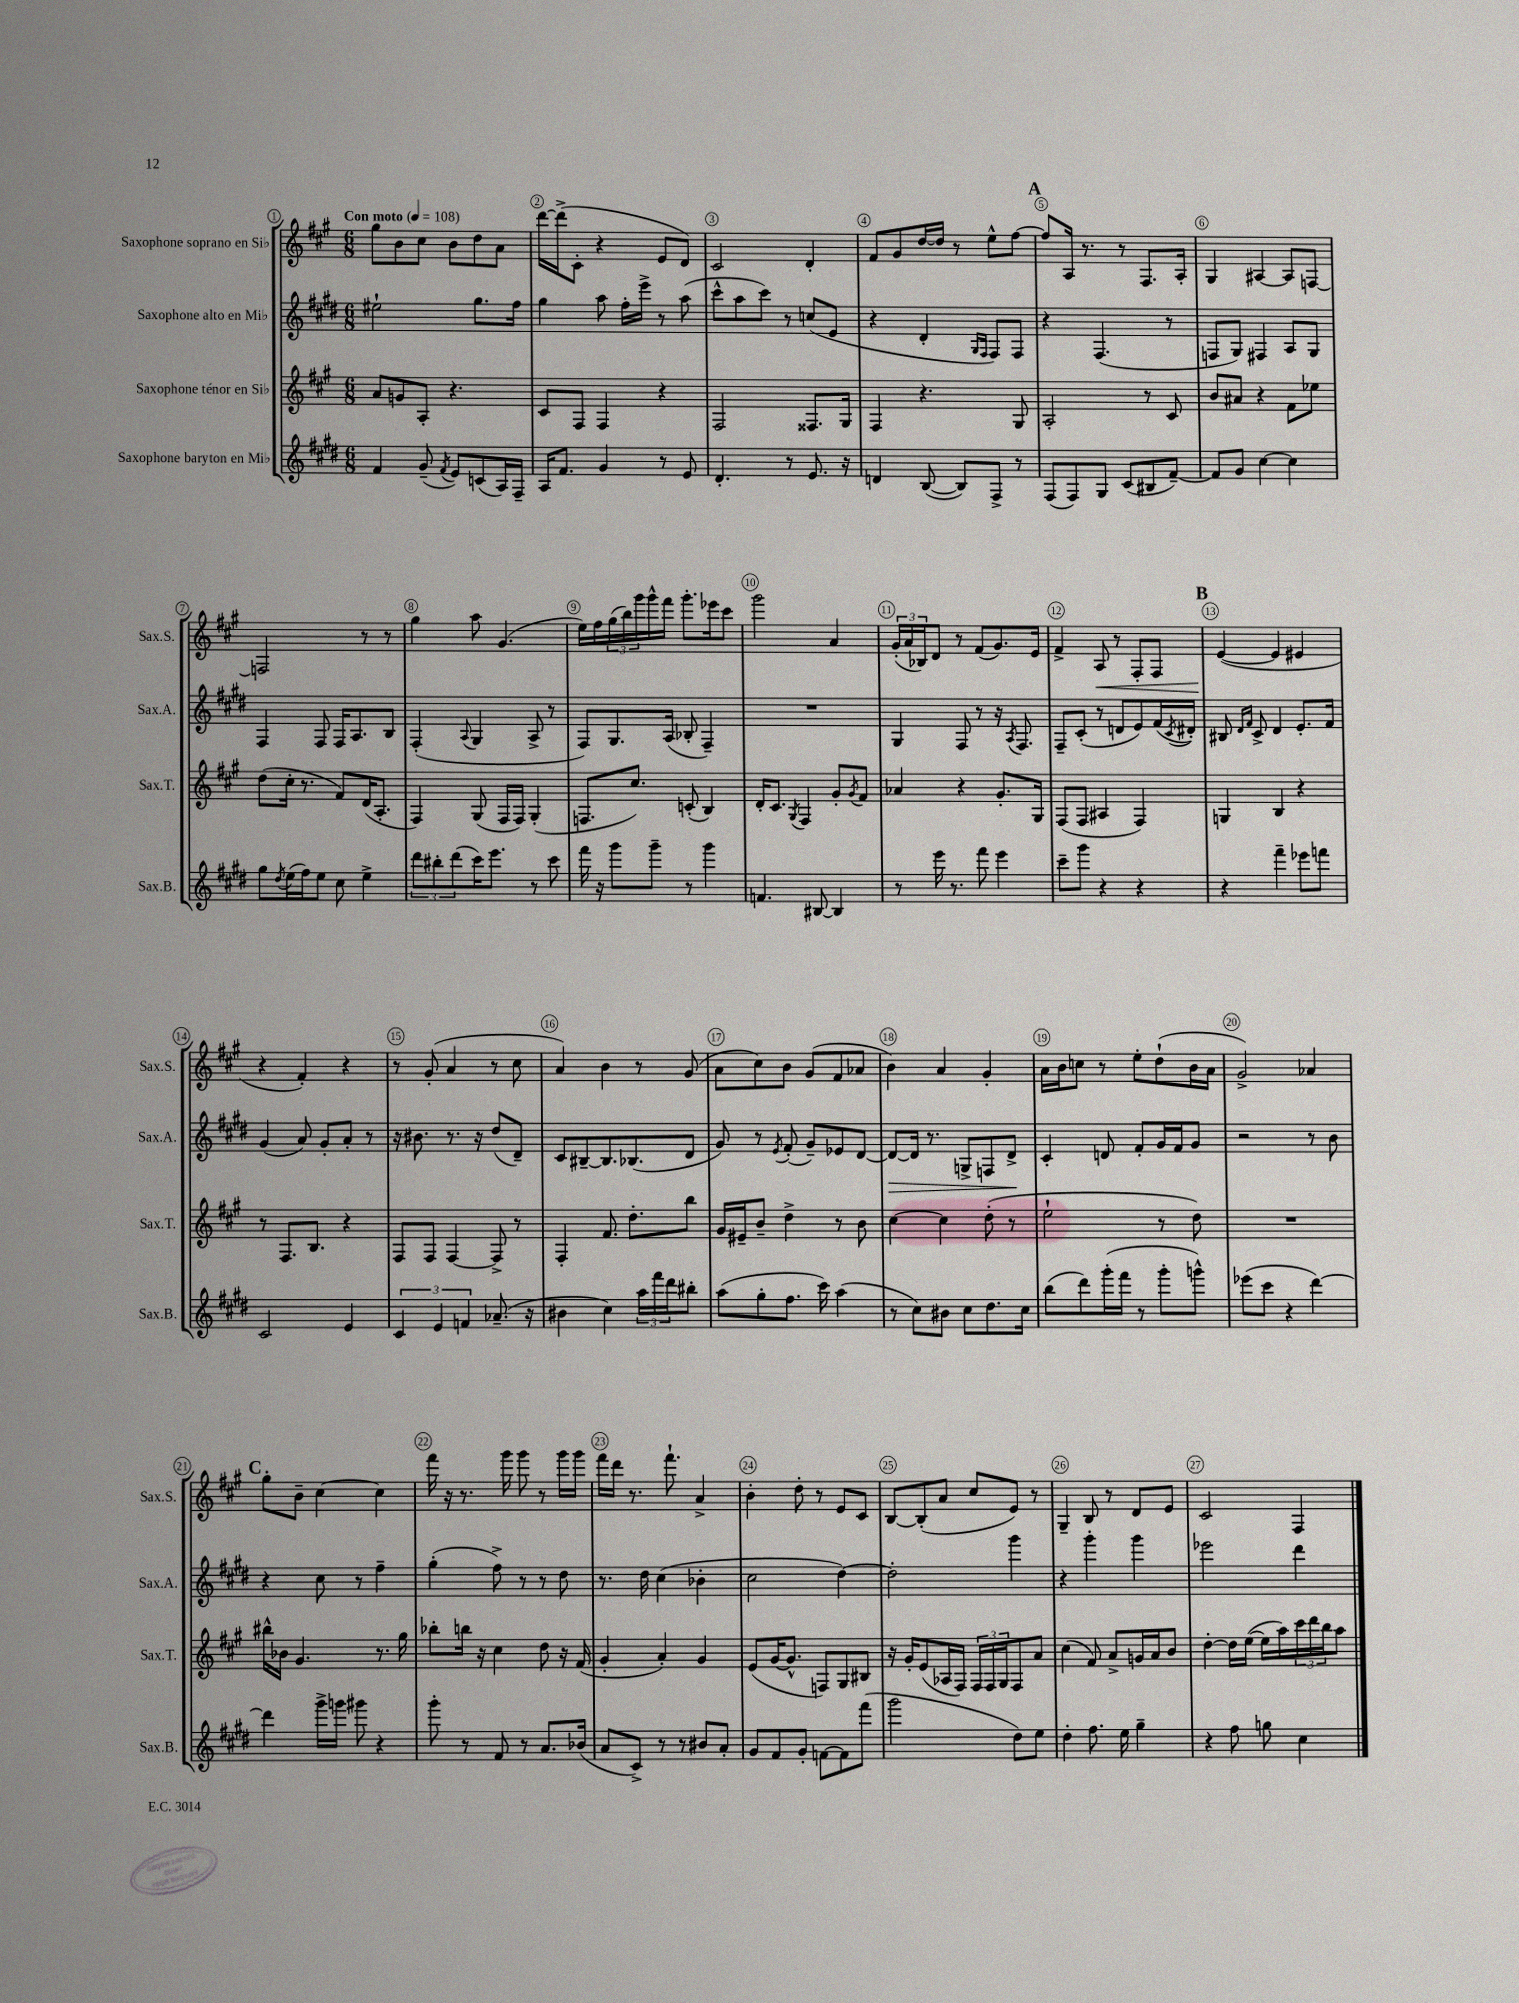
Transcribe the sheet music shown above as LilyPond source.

<<
\new StaffGroup <<
\new Staff = "s0" \with { instrumentName = "Saxophone soprano en Sib" shortInstrumentName = "Sax.S." } {
    \clef treble \key a \major \numericTimeSignature \time 6/8 \tempo "Con moto" 4 = 108
    gis''8 b'8 cis''8 b'8 d''8 a'8 |
    d'''16~ d'''16->( cis'8-. r4 e'8 d'8) |
    cis'2 d'4-. |
    fis'8 gis'8 d''16~ d''16 r8 e''8-^ fis''8~ |
    \mark \markup { \bold "A" } fis''8 a16 r8. r8 fis8. a16-. |
    gis4 ais4~ ais8 f8~ |
    f2 r8 r8 |
    gis''4 a''8 gis'4.( |
    e''16) fis''16 \tuplet 3/2 { gis''16( b''16) gis'''16 } gis'''16-^ fis'''16 gis'''8.-. ees'''16 cis'''8 |
    gis'''2 a'4 |
    \tuplet 3/2 { gis'16-.( a'16 bes16) } d'8 r8 fis'8( gis'8.) e'16 |
    fis'4-> a8\< r8 fis8-. fis8 |
    \mark \markup { \bold "B" } e'4~\!( e'4 eis'4 |
    r4 fis'4-.) r4 |
    r8 gis'8-.( a'4 r8 cis''8 |
    a'4) b'4 r8 gis'8( |
    a'8 cis''8) b'8 gis'8( fis'8 aes'8 |
    b'4) a'4 gis'4-. |
    a'16 b'16 c''8 r8 e''8-. d''8-!( b'16 a'16 |
    gis'2->) aes'4 |
    \mark \markup { \bold "C" } gis''8-. b'8-- cis''4~ cis''4 |
    fis'''16 r16 r8. gis'''16 gis'''8 r8 gis'''16 gis'''16 |
    fis'''16 d'''16 r8. fis'''8.-! a'4-> |
    b'4-. d''8-. r8 e'8 cis'8 |
    b8~ b8-.( a'8 cis''8 e'8) r8 |
    gis4-- b8 r8 d'8 e'8 |
    cis'2 fis4 \bar "|." |
}
\new Staff = "s1" \with { instrumentName = "Saxophone alto en Mib" shortInstrumentName = "Sax.A." } {
    \clef treble \key e \major \numericTimeSignature \time 6/8
    eis''2-! gis''8. fis''16 |
    gis''4 a''8 fis''16-. e'''16-> r8 a''8( |
    cis'''8-^ a''8 cis'''8) r8 c''8( e'8 |
    r4 dis'4-. \grace { gis16 fis16 } fis8) fis8 |
    \mark \markup { \bold "A" } r4 fis4.( r8 |
    f8 gis8) fis4 a8 gis8 |
    fis4 fis8 fis16 a8. b8 |
    fis4-.( \appoggiatura { a8 } gis4 a8-> r8 |
    fis8) gis8. a16( bes8-. fis4--) |
    R2. |
    gis4 fis8 r8 r16 \acciaccatura { a8 } fis8. |
    fis8-- cis'8-.( r8 d'8 e'8) fis'16( \acciaccatura { cis'8 } dis'16-.) |
    \mark \markup { \bold "B" } bis8 \grace { dis'16 fis'16 } cis'8-> dis'4 e'8.-. fis'16 |
    gis'4( a'8) gis'8-. a'8-. r8 |
    r16 bis'8. r8. r16 dis''8( dis'8--) |
    cis'8 bis8~-- bis8. bes8.( dis'8 |
    gis'8) r8 \acciaccatura { e'8 } fis'8-.( gis'8--) ees'8 dis'8~ |
    dis'8~\> dis'16 r8. g8-> f8 dis'8->\! |
    cis'4-. d'8 fis'8-. gis'16 fis'16 gis'8 |
    r2 r8 b'8 |
    \mark \markup { \bold "C" } r4 cis''8 r8 fis''4-- |
    gis''4-.( fis''8->) r8 r8 dis''8 |
    r8. dis''16 cis''4( bes'4-. |
    cis''2 dis''4~) |
    dis''2-. gis'''4 |
    r4 gis'''4-. gis'''4 |
    ees'''2 dis'''4 \bar "|." |
}
\new Staff = "s2" \with { instrumentName = "Saxophone ténor en Sib" shortInstrumentName = "Sax.T." } {
    \clef treble \key a \major \numericTimeSignature \time 6/8
    a'8 g'8 a8-. r4. |
    cis'8 fis8 fis4 r4 |
    fis2 fisis8. gis16 |
    fis4 r4. gis8 |
    \mark \markup { \bold "A" } a2-. r8 cis'8 |
    b'8 ais'8 r4 fis'8 ees''8 |
    d''8( cis''16-. r8. fis'8) d'16( a8.-. |
    fis4) gis8( fis16 fis16) gis4-.( |
    f8. cis''8.) c'8-.( b4) |
    d'16-. cis'8. \acciaccatura { gis8 } fis4 gis'8-. \acciaccatura { gis'8 } fis'8 |
    aes'4 r4 gis'8.-. gis16 |
    fis8( fis8 ais4 fis4) |
    \mark \markup { \bold "B" } g4 b4 r4 |
    r8 fis8. b8. r4 |
    fis8 fis8 fis4~ fis8-> r8 |
    fis4-. fis'8. d''8.-. b''8 |
    gis'16 eis'16-- b'8-- d''4-> r8 b'8 |
    cis''4~ cis''4 d''8-.( r8 |
    e''2-! r8 d''8) |
    R2. |
    \mark \markup { \bold "C" } bis''16-^ bes'16 gis'4. r8. gis''16 |
    bes''8-. b''16 r16 cis''4 d''8 r16 fis'16( |
    gis'4-. a'4-.) gis'4 |
    e'8( gis'16~ gis'8.-^ f8) gis8 bis8 |
    r16 gis'16-. e'8( aes16 fis16) \tuplet 3/2 { fis16 fis16 gis16 } fis8 a'8 |
    cis''4( fis'8) a'8-> g'16 a'16 b'8 |
    d''4~-. d''16 e''16~( e''16 a''16) \tuplet 3/2 { cis'''16 d'''16 b''16 } a''8 \bar "|." |
}
\new Staff = "s3" \with { instrumentName = "Saxophone baryton en Mib" shortInstrumentName = "Sax.B." } {
    \clef treble \key e \major \numericTimeSignature \time 6/8
    fis'4 gis'8--( \acciaccatura { fis'8 } e'8) c'8( a16) fis16-- |
    a16 fis'8. gis'4 r8 e'8 |
    dis'4.-. r8 e'8. r16 |
    d'4 b8~( b8) fis8-> r8 |
    \mark \markup { \bold "A" } fis8( fis8) gis8 cis'8( bis8 fis'8~--) |
    fis'8 gis'8 cis''4~ cis''4 |
    gis''8 \acciaccatura { dis''8 } e''16( fis''16) e''8 cis''8 e''4-> |
    \tuplet 3/2 { dis'''8 bis''8-. dis'''8( } cis'''16) e'''8. r8 cis'''8 |
    fis'''16 r16 gis'''8 gis'''8-- r8 gis'''4 |
    f'4. bis8~ bis4 |
    r8 e'''16 r8. fis'''8 e'''4 |
    cis'''8-- gis'''8 r4 r4 |
    \mark \markup { \bold "B" } r4 fis'''4-- ees'''8 f'''8 |
    cis'2 e'4 |
    \tuplet 3/2 { cis'4 e'4 f'4 } aes'8.--( r16 |
    bis'4 cis''4) \tuplet 3/2 { a''16 fis'''16 dis'''16 } bis''8-. |
    a''8( gis''8-. fis''8. cis'''16) a''4( |
    r8 cis''8) bis'8 cis''8 dis''8. cis''16 |
    b''8( dis'''8) gis'''16-.( fis'''16 r8 gis'''8-. g'''8-^) |
    ees'''8( cis'''8 r4 dis'''4~) |
    \mark \markup { \bold "C" } dis'''4 gis'''16-> g'''16 gis'''8 r4 |
    gis'''8-. r8 fis'8 r8 a'8. bes'16( |
    a'8 cis'8->) r8 r8 bis'8 a'8-. |
    gis'8 fis'8 gis'8-. f'8~ f'8 fis'''8( |
    gis'''2 dis''8) e''8 |
    dis''4-. fis''8. e''16 gis''4-- |
    r4 fis''8 g''8 cis''4 \bar "|." |
}
>>
>>
\layout { \context { \Score \override BarNumber.break-visibility = ##(#f #t #t) barNumberVisibility = #all-bar-numbers-visible \override BarNumber.stencil = #(make-stencil-circler 0.1 0.3 ly:text-interface::print) } }
